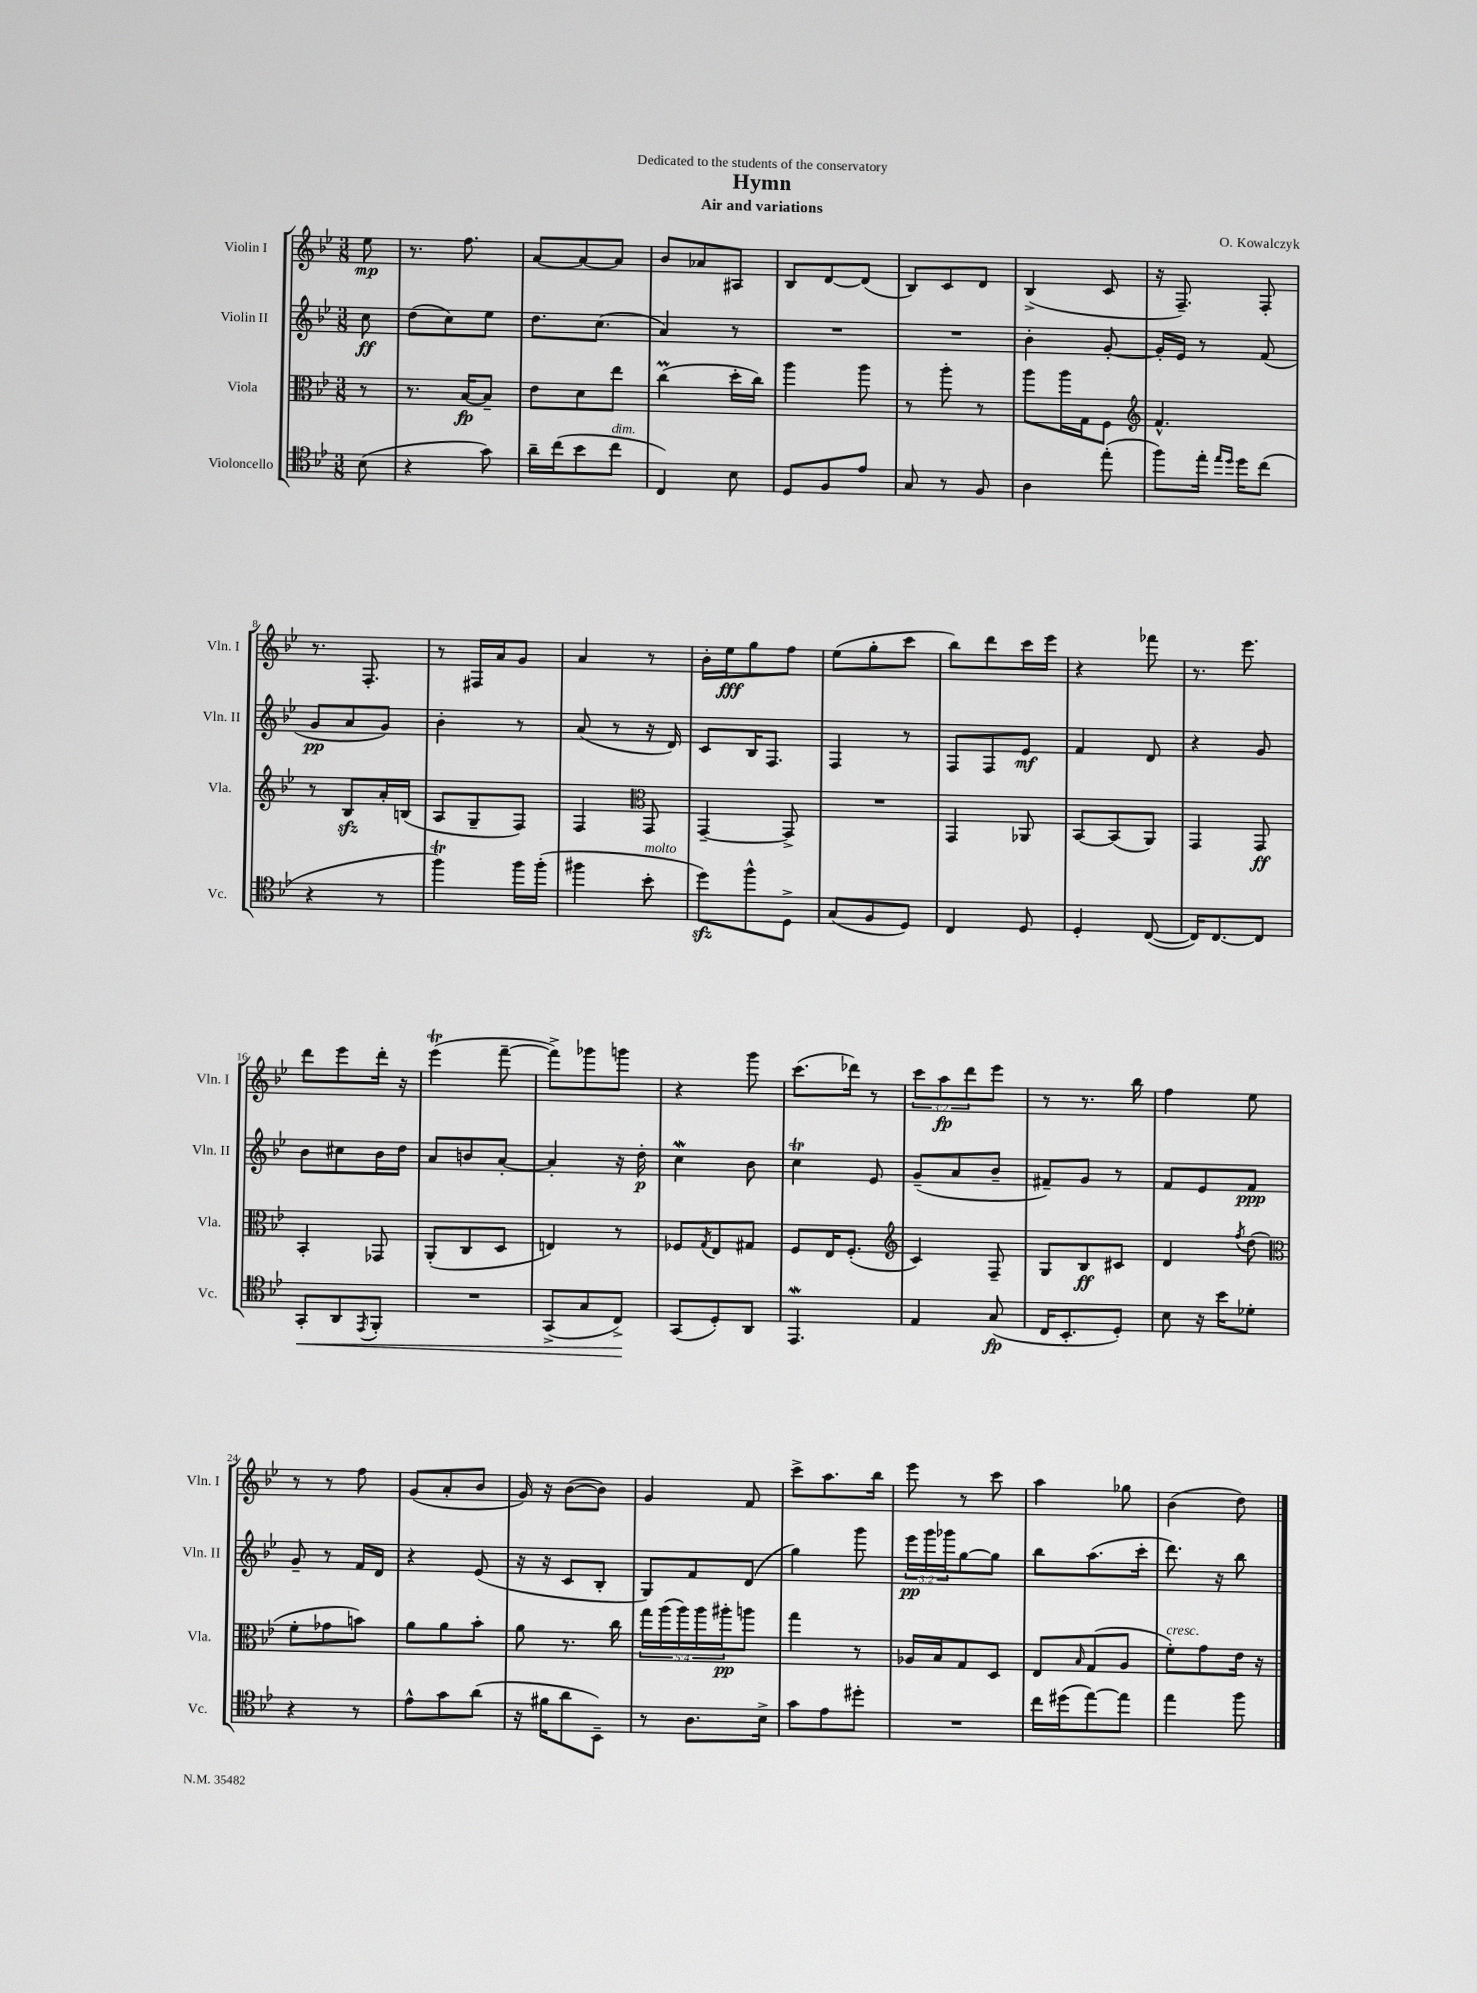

**kern	**dynam	**kern	**dynam	**kern	**dynam	**kern	**dynam
*part4	*part4	*part3	*part3	*part2	*part2	*part1	*part1
*staff4	*staff4	*staff3	*staff3	*staff2	*staff2	*staff1	*staff1
*I"Violoncello	*	*I"Viola	*	*I"Violin II	*	*I"Violin I	*
*I'Vc.	*	*I'Vla.	*	*I'Vln. II	*	*I'Vln. I	*
*clefC4	*	*clefC3	*	*clefG2	*	*clefG2	*
*k[b-e-]	*	*k[b-e-]	*	*k[b-e-]	*	*k[b-e-]	*
*M3/8	*	*M3/8	*	*M3/8	*	*M3/8	*
=	=	=	=	=	=	=	=
(8B-\	.	8r	.	8cc\	ff	8ee-\	mp
=1	=1	=1	=1	=1	=1	=1	=1
4r	.	8.r	.	(8dd\L	.	8.r	.
.	.	.	.	8cc\)	.	.	.
.	.	[16B-/KL	fp	.	.	8.ff\	.
8g\)	.	8B-~/J]	.	8ee-\J	.	.	.
=2	=2	=2	=2	=2	=2	=2	=2
16a~\LL	.	8e-\L	.	8.dd\L	.	[8a/L	.
(16cc\J	.	.	.	.	.	.	.
8b-\	.	8d\	.	.	.	8a/_	.
.	.	.	.	(8.cc\J	.	.	.
!LO:TX:a:i:t=dim.	!	!	!	!	!	!	!
8cc\J	.	8ee-\J	.	.	.	8a/J]	.
=3	=3	=3	=3	=3	=3	=3	=3
4C/)	.	(4ccM\	.	4a/)	.	8b-/L	.
.	.	.	.	.	.	8a-X/	.
8B-\	.	16dd'\LL	.	8r	.	8A#X/J	.
.	.	16cc\JJ)	.	.	.	.	.
=4	=4	=4	=4	=4	=4	=4	=4
8D/L	.	4aa\	.	4.r	.	8B-/L	.
8F/	.	.	.	.	.	[8d/	.
8e-/J	.	8aa\	.	.	.	(8d/J]	.
=5	=5	=5	=5	=5	=5	=5	=5
8G/	.	8r	.	4.r	.	8B-/L)	.
8r	.	8aa'\	.	.	.	8c/	.
8F/	.	8r	.	.	.	8d/J	.
=6	=6	=6	=6	=6	=6	=6	=6
4A\	.	8aa\L	.	4b-'\	.	(4B-^/	.
.	.	16aa\L	.	.	.	.	.
.	.	16G\J	.	.	.	.	.
(8ee-'\	.	8F\J	.	[8g'/	.	8c/	.
=7	=7	=7	=7	=7	=7	=7	=7
*	*	*clefG2	*	*	*	*	*
8ff\L)	.	4.f^^/	.	16g'/LL]	.	16r	.
.	.	.	.	16e-/JJ	.	8.F~/)	.
16ee-'\Jk	.	.	.	8r	.	.	.
16qqee-/LL	.	.	.	.	.	.	.
16qqdd/JJ	.	.	.	.	.	.	.
16dd\KL	.	.	.	.	.	.	.
(8cc\J	.	.	.	(8f/	.	8F'/	.
!!LO:LB:g=z
=8	=8	=8	=8	=8	=8	=8	=8
4r	.	8r	.	8g/L	pp	8.r	.
.	.	8B-zz/L	.	8a/	.	.	.
.	.	.	.	.	.	8.F'/	.
8r	.	16a'/L	.	8g/J)	.	.	.
.	.	(16Bn/JJ	.	.	.	.	.
=9	=9	=9	=9	=9	=9	=9	=9
4ffT\)	.	8A/L	.	4b-'\	.	8r	.
.	.	8G~/	.	.	.	16F#X/LL	.
.	.	.	.	.	.	16a/J	.
16ff\LL	.	8F/J)	.	8r	.	8g/J	.
(16ff'\JJ	.	.	.	.	.	.	.
=10	=10	=10	=10	=10	=10	=10	=10
4ff#X\	.	4F/	.	(8a/	.	4a/	.
.	.	.	.	8r	.	.	.
*	*	*clefC3	*	*	*	*	*
!LO:TX:a:i:t=molto	!	!	!	!	!	!	!
8b-'\	.	8GG/	.	16r	.	8r	.
.	.	.	.	16d/)	.	.	.
=11	=11	=11	=11	=11	=11	=11	=11
8ddzz\L)	.	[4GG~/	.	8c/L	.	16b-'\LL	.
.	.	.	.	.	.	16ee-\J	fff
8ff^^\	.	.	.	16B-/K	.	8gg\	.
.	.	.	.	8.F/J	.	.	.
8D^\J	.	8GG^/]	.	.	.	8ff\J	.
=12	=12	=12	=12	=12	=12	=12	=12
(8G/L	.	4.r	.	4F/	.	(8ee-\L	.
8F/	.	.	.	.	.	8gg'\	.
8D/J)	.	.	.	8r	.	8ccc\J	.
=13	=13	=13	=13	=13	=13	=13	=13
4C/	.	4GG/	.	8F/L	.	8bb-\L)	.
.	.	.	.	8F/	.	8ddd\	.
8D/	.	8AA-X/	.	8e-/J	mf	16ccc\L	.
.	.	.	.	.	.	16eee-\JJ	.
=14	=14	=14	=14	=14	=14	=14	=14
4D'/	.	[8BB-/L	.	4f/	.	4r	.
.	.	(8BB-/]	.	.	.	.	.
([8C/	.	8AA/J)	.	8d/	.	8fff-X\	.
=15	=15	=15	=15	=15	=15	=15	=15
16C/KL])	.	4GG/	.	4r	.	8.r	.
[8.C/	.	.	.	.	.	.	.
.	.	.	.	.	.	8.eee-\	.
8C/J]	.	8GG/	ff	8g/	.	.	.
!!LO:LB:g=z
=16	=16	=16	=16	=16	=16	=16	=16
!	!LO:HP:b	!	!	!	!	!	!
8GG'/L	<	4BB-'/	.	8b-\L	.	8ddd\L	.
8AA/	.	.	.	8cc#X\	.	8eee-\	.
8qEE-/	.	.	.	.	.	.	.
8FF'/J	.	8GG-X/	.	16b-\L	.	16ddd'\Jk	.
.	.	.	.	16dd\JJ	.	16r	.
=17	=17	=17	=17	=17	=17	=17	=17
4.r	.	(8AA'/L	.	8a/L	.	(4eee-T\	.
.	.	8C/	.	8bn/	.	.	.
.	.	8D/J	.	[8a'/J	.	[8fff~\	.
=18	=18	=18	=18	=18	=18	=18	=18
(8GG^/L	.	4En/)	.	4a'/]	.	8fff^\L])	.
8G/	.	.	.	.	.	8ggg-X\	.
8C^/J)	.	8r	.	16r	.	8gggn\J	.
.	.	.	.	16dd'\	p	.	.
.	[	.	.	.	.	.	.
=19	=19	=19	=19	=19	=19	=19	=19
(8GG/L	.	8F-X/L	.	4ccW\	.	4r	.
.	.	8qG/	.	.	.	.	.
8D'/)	.	8E-/	.	.	.	.	.
8AA/J	.	8G#X/J	.	8b-\	.	8ggg\	.
=20	=20	=20	=20	=20	=20	=20	=20
4.EE-w/	.	8F/L	.	4ccT\	.	(8.ccc\L	.
.	.	16E-/K	.	.	.	.	.
.	.	(8.F'/J	.	.	.	16ddd-X\Jk)	.
.	.	.	.	8e-/	.	8r	.
=21	=21	=21	=21	=21	=21	=21	=21
*	*	*clefG2	*	*	*	*	*
4E-/	.	4c/)	.	(8g~/L	.	12ccc\L	.
.	.	.	.	.	.	12aa\	fp
.	.	.	.	8a/	.	.	.
.	.	.	.	.	.	12ddd\	.
(8G/	fp	8F~/	.	8b-~/J	.	8eee-\J	.
=22	=22	=22	=22	=22	=22	=22	=22
16C/KL	.	8G/L	.	8f#X~/L)	.	8r	.
8.BB-'/	.	.	.	.	.	.	.
.	.	8B-/	ff	8g/J	.	8.r	.
8D'/J)	.	8c#X/J	.	8r	.	.	.
.	.	.	.	.	.	16bb-\	.
=23	=23	=23	=23	=23	=23	=23	=23
8B-\	.	4d/	.	8f/L	.	4ff\	.
16r	.	.	.	8e-/	.	.	.
16b-\KL	.	.	.	.	.	.	.
.	.	8qff/	.	.	.	.	.
8d-X'\J	.	(8dd\	.	8f/J	ppp	8ee-\	.
!!LO:LB:g=z
=24	=24	=24	=24	=24	=24	=24	=24
*	*	*clefC3	*	*	*	*	*
4r	.	8f'\L	.	8g~/	.	8r	.
.	.	8g-X\	.	8r	.	8r	.
8r	.	8bn\J)	.	16f/LL	.	8ff\	.
.	.	.	.	16d/JJ	.	.	.
=25	=25	=25	=25	=25	=25	=25	=25
8e-^^\L	.	8a\L	.	4r	.	(8g/L	.
8g\	.	8a\	.	.	.	8a'/	.
(8a\J	.	8b-'\J	.	(8e-/	.	8b-/J	.
=26	=26	=26	=26	=26	=26	=26	=26
16r	.	8a\	.	16r	.	16g/)	.
16f#X\KL	.	.	.	16r	.	16r	.
8a\	.	8.r	.	8c/L	.	([8b-\L	.
8BB-~\J)	.	.	.	8B-'/J	.	8b-\J])	.
.	.	16cc\	.	.	.	.	.
=27	=27	=27	=27	=27	=27	=27	=27
8r	.	20gg\LL	.	8G/L)	.	4g/	.
.	.	(20aa\	.	.	.	.	.
.	.	20aa\)	.	.	.	.	.
8.A\L	.	.	.	8f/	.	.	.
.	.	20aa\	.	.	.	.	.
.	.	20aa#X'\J	pp	.	.	.	.
.	.	8aan\J	.	(8d/J	.	8f/	.
16B-^\Jk	.	.	.	.	.	.	.
=28	=28	=28	=28	=28	=28	=28	=28
8g\L	.	4gg\	.	4gg\)	.	8ccc^\L	.
8e-\	.	.	.	.	.	8.aa\	.
8dd#X'\J	.	8r	.	8ggg\	.	.	.
.	.	.	.	.	.	16bb-\Jk	.
=29	=29	=29	=29	=29	=29	=29	=29
4.r	.	16A-X/LL	.	24eee-\LL	pp	8eee-\	.
.	.	.	.	24ggg\	.	.	.
.	.	16B-/J	.	.	.	.	.
.	.	.	.	24ggg-X\J	.	.	.
.	.	8G/	.	[8gg\	.	8r	.
.	.	8D/J	.	8gg\J]	.	8ccc\	.
=30	=30	=30	=30	=30	=30	=30	=30
16cc\LL	.	8E-/L	.	8bb-\L	.	4aa\	.
(16dd#X\J	.	.	.	.	.	.	.
.	.	16qqB-/	.	.	.	.	.
[8ee-\)	.	(8G/	.	(8.aa\	.	.	.
8ee-\J]	.	8A/J	.	.	.	8gg-X\	.
.	.	.	.	16ccc'\Jk	.	.	.
=31	=31	=31	=31	=31	=31	=31	=31
!	!	!LO:TX:a:i:t=cresc.	!	!	!	!	!
4ee-\	.	8f'\L)	.	8.ddd\)	.	(4b-\	.
.	.	8g\	.	.	.	.	.
.	.	.	.	16r	.	.	.
8ff\	.	16e-\Jk	.	8bb-\	.	8dd\)	.
.	.	16r	.	.	.	.	.
==	==	==	==	==	==	==	==
*-	*-	*-	*-	*-	*-	*-	*-
